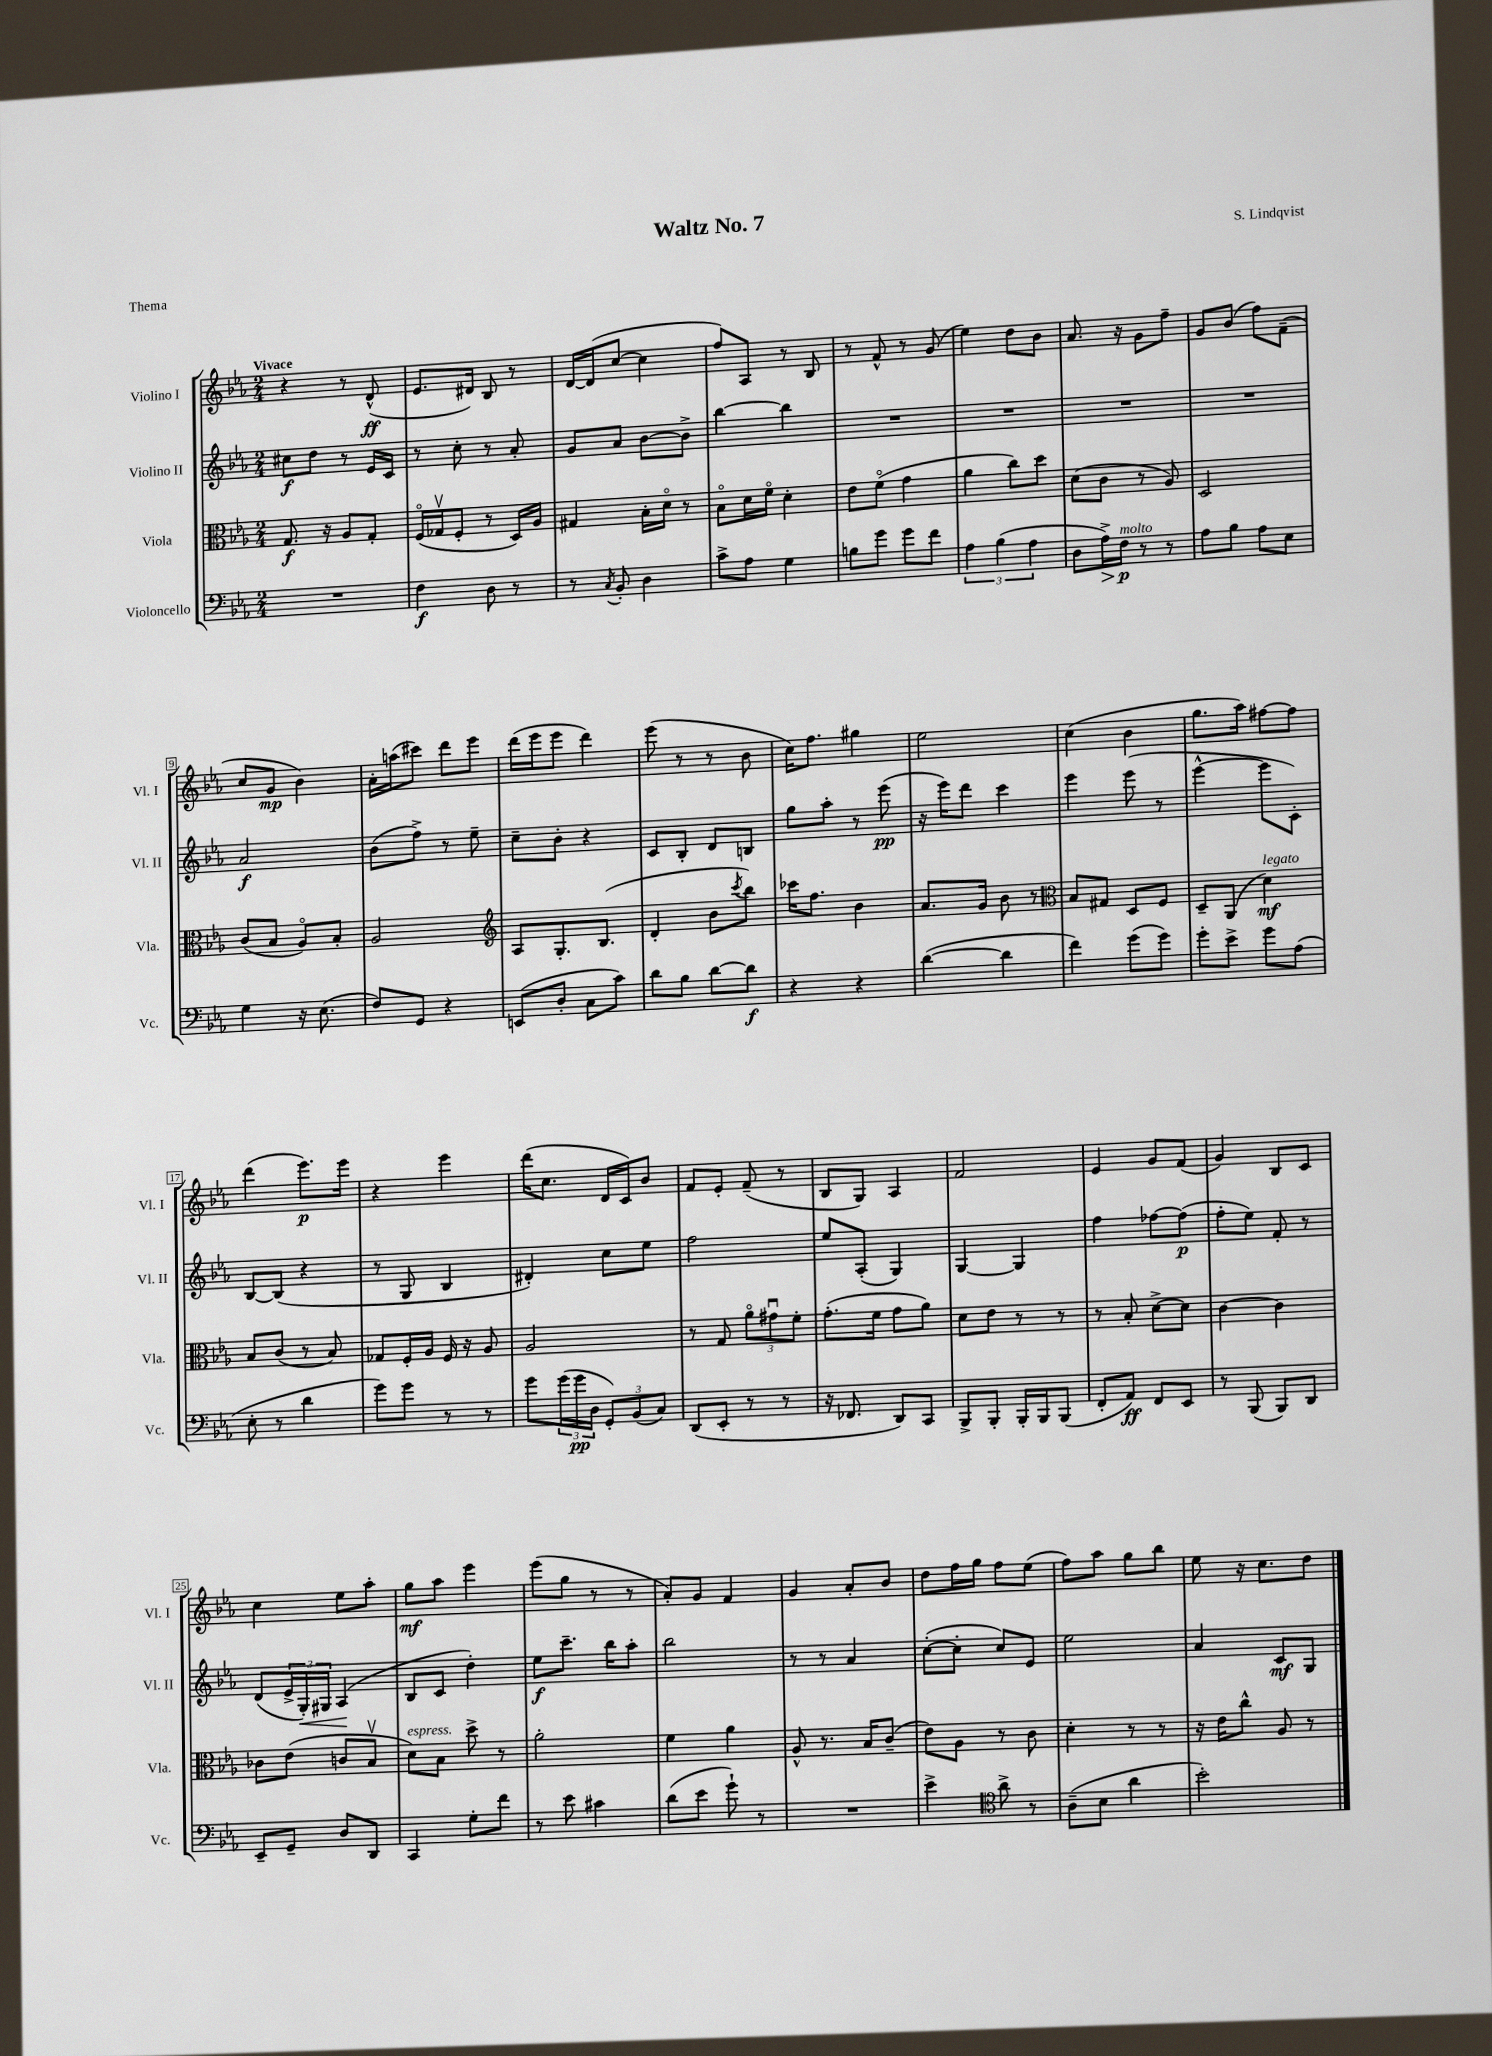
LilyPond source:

\header { title = "Waltz No. 7" composer = "S. Lindqvist" piece = "Thema" }
<<
\new StaffGroup <<
\new Staff = "s0" \with { instrumentName = "Violino I" shortInstrumentName = "Vl. I" } {
    \clef treble \key ees \major \numericTimeSignature \time 2/4 \tempo "Vivace"
    r4 r8 d'8-^\ff( |
    ees'8. dis'16) bes8 r8 |
    d'16~ d'16( c''8~ c''4 |
    f''8) aes8 r8 bes8 |
    r8 f'8-^ r8 g'8( |
    ees''4) d''8 bes'8 |
    aes'8. r16 g'8 f''8-- |
    g'8 bes'8( f''8) f'8--( |
    c''8 g'8\mp bes'4) |
    aes'16-. a''16( cis'''8) d'''8 ees'''8 |
    d'''16( ees'''16 ees'''8 d'''4) |
    ees'''8( r8 r8 bes'8 |
    c''16) f''8. gis''4 |
    ees''2 |
    c''4( bes'4 |
    g''8. aes''16) fis''8~ fis''8 |
    d'''4( ees'''8.\p) ees'''16 |
    r4 ees'''4 |
    d'''16( c''8. d'16 c'16) bes'8 |
    f'8 ees'8-. f'8--( r8 |
    bes8 g8) aes4 |
    f'2 |
    ees'4 g'8 f'8( |
    g'4) bes8 c'8 |
    c''4 ees''8 aes''8-. |
    g''8\mf aes''8 ees'''4 |
    ees'''8( g''8 r8 r8 |
    aes'8-.) g'8 f'4 |
    g'4 aes'8-. bes'8 |
    d''8 f''16 g''16 f''8 ees''8( |
    f''8) aes''8 g''8 bes''8 |
    ees''8 r16 c''8. d''8 \bar "|." |
}
\new Staff = "s1" \with { instrumentName = "Violino II" shortInstrumentName = "Vl. II" } {
    \clef treble \key ees \major \numericTimeSignature \time 2/4
    cis''8\f d''8 r8 ees'16 c'16 |
    r8 c''8-. r8 aes'8-. |
    g'8 aes'8 bes'8~ bes'8-> |
    bes''4~ bes''4 |
    R2 |
    R2 |
    R2 |
    R2 |
    aes'2\f |
    bes'8( f''8->) r8 ees''8-- |
    c''8-- bes'8-. r4 |
    c'8 bes8-. d'8 b8 |
    g''8 aes''8-. r8 ees'''8\pp( |
    r16 ees'''16) d'''8 c'''4 |
    ees'''4 ees'''8( r8 |
    ees'''4~-^ ees'''8 c'8-.) |
    bes8~ bes8( r4 |
    r8 g8 bes4 |
    dis'4-.) c''8 ees''8 |
    f''2 |
    ees''8 aes8-.( g4) |
    g4~ g4 |
    f''4 fes''8~ fes''8\p( |
    f''8-. ees''8) f'8-. r8 |
    d'8( \tuplet 3/2 { ees'16-> g16-.\<) gis16 } aes4\!( |
    bes8 c'8 d''4-.) |
    ees''8\f c'''8.-- bes''16 aes''8-. |
    bes''2 |
    r8 r8 aes'4 |
    c''8~-.( c''8-. c''8) ees'8 |
    ees''2 |
    aes'4 c'8\mf g8 \bar "|." |
}
\new Staff = "s2" \with { instrumentName = "Viola" shortInstrumentName = "Vla." } {
    \clef alto \key ees \major \numericTimeSignature \time 2/4
    g8.\f r16 aes8 g8-. |
    f16\flageolet( ges16\upbow f8-. r8 d16) aes16 |
    gis4 bes16-. d'16\flageolet r8 |
    bes8\flageolet d'16 f'16\flageolet d'4-. |
    ees'8 f'8\flageolet( g'4 |
    aes'4 c''8) d''8 |
    d'8( c'8 r8 aes8) |
    d2 |
    c'8( bes8 aes8\flageolet) bes8-. |
    aes2 |
    \clef treble aes8 g8.-. bes8.( |
    d'4-. bes'8 \acciaccatura { c'''8 } bes''8) |
    ces'''16 f''8. bes'4 |
    aes'8. g'16 bes'8 r8 |
    \clef alto bes8 gis8 d8 f8 |
    d8-- aes,8( d'4\mf^\markup { \italic "legato" }) |
    bes8 c'8( r8 bes8) |
    ges8 f16-. aes16 f16 r16 aes8 |
    aes2 |
    r8 g8 \tuplet 3/2 { aes'8\flageolet gis'8\downbow f'8-. } |
    g'8.-.( f'16 g'8 aes'8) |
    d'8 ees'8 r8 r8 |
    r8 bes8-. d'8~-> d'8 |
    c'4~ c'4 |
    ces'8 ees'8( c'8 bes8\upbow |
    d'8^\markup { \italic "espress." }) bes8 d''8-> r8 |
    aes'2-. |
    f'4 aes'4 |
    aes8-^ r8. bes16 c'8--( |
    ees'8) aes8 r8 c'8 |
    d'4-. r8 r8 |
    r16 ees'16 c''8-^ aes8 r8 \bar "|." |
}
\new Staff = "s3" \with { instrumentName = "Violoncello" shortInstrumentName = "Vc." } {
    \clef bass \key ees \major \numericTimeSignature \time 2/4
    R2 |
    f4\f d8 r8 |
    r8 \acciaccatura { c8 } bes,8-. d4 |
    c'8-> aes8 g4 |
    b8 g'8 g'8 f'8 |
    \tuplet 3/2 { aes4 bes4( aes4 } |
    d8 aes16->\>) f16\p\!^\markup { \italic "molto" } r8 r8 |
    aes8 bes8 aes8 ees8 |
    g4 r16 ees8.( |
    f8) g,8 r4 |
    e,8( d8-. c8 c'8) |
    d'8 bes8 d'8~ d'8\f |
    r4 r4 |
    d'4~( d'4 |
    f'4) g'8( g'8) |
    g'8-. ees'8-> g'8 aes8( |
    ees8-. r8 d'4 |
    g'8) g'8 r8 r8 |
    g'8 \tuplet 3/2 { g'16( g'16\pp d16 } \tuplet 3/2 { g,8-.) bes,8( c8) } |
    d,8( ees,8-. r8 r8 |
    r16 fes,8. d,8) c,8 |
    bes,,8-> bes,,8-. bes,,16-. bes,,16 bes,,8( |
    f,8-. aes,8\ff) f,8 ees,8 |
    r8 bes,,8( bes,,8) d,8 |
    ees,8-- g,8-- d8 d,8 |
    c,4 g8-. f'8 |
    r8 ees'8 cis'4 |
    d'8( ees'8 g'8-!) r8 |
    R2 |
    ees'4-> \clef tenor aes'8-> r8 |
    aes8--( bes8 aes'4 |
    bes'2-.) \bar "|." |
}
>>
>>
\layout { \context { \Score \override BarNumber.stencil = #(make-stencil-boxer 0.1 0.3 ly:text-interface::print) } }
